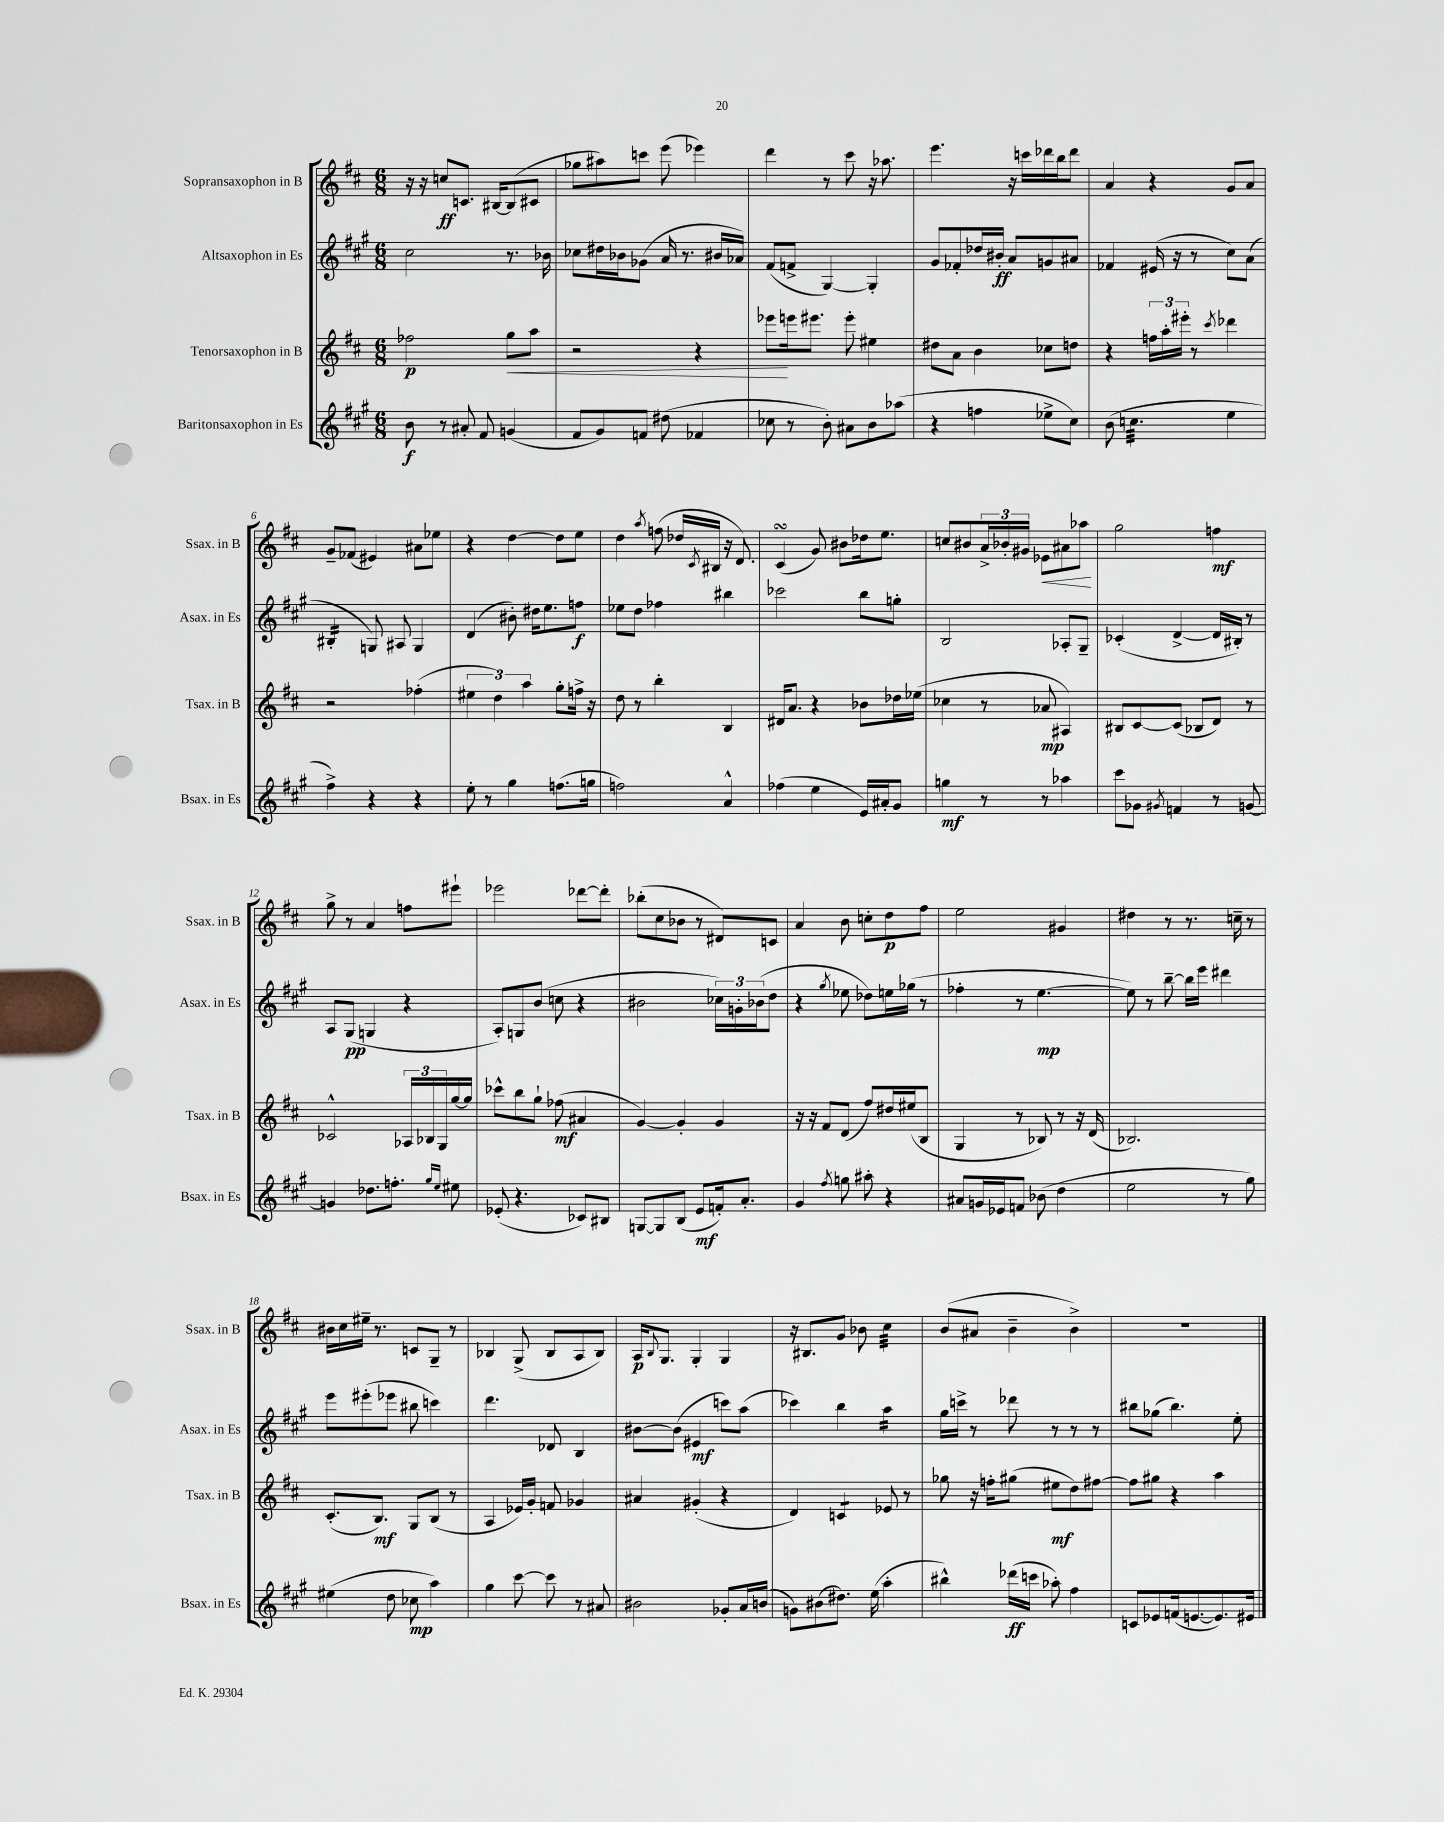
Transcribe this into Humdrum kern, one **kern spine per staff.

**kern	**kern	**kern	**kern
*staff4	*staff3	*staff2	*staff1
*clefG2	*clefG2	*clefG2	*clefG2
*k[f#c#g#]	*k[f#c#]	*k[f#c#g#]	*k[f#c#]
*M6/8	*M6/8	*M6/8	*M6/8
8b	2ff-	2cc#	16r
.	.	.	16r
8r	.	.	8cc
8a#'	.	.	8.c
8f#	.	.	.
.	.	.	[16B#
(4g	8gg	8.r	(8B#]
.	8aa	.	8c#
.	.	16b-	.
=	=	=	=
8f#	2r	8cc-	8gg-
8g#)	.	16dd#	8aa#)
.	.	16b-	.
8f	.	(8g-	8ccc
(8dd#	.	16a	(8eee
.	.	8.r	.
4f-	4r	.	4eee-)
.	.	16b#	.
.	.	16a-)	.
=	=	=	=
8cc-	8eee-	(8f#	4ddd
8r	16eee	8f^	.
.	8.eee#	.	.
8b')	.	[4G#)	8r
8a#	8eee#'	.	8ccc#
8b	4ee#	4G#']	16r
.	.	.	8.aa-
(8aa-	.	.	.
=	=	=	=
4r	8dd#	8g#	4.eee
.	8a	8f-'	.
4ff	4b	16dd-	.
.	.	16b#'	.
.	.	8a	16r
.	.	.	16ccc
8ee-^	8cc-	8g	16ddd-
.	.	.	16bb
8cc#)	8dd	8a#	8ddd-
=	=	=	=
(8b	4r	4f-	4a
4.cc	.	.	.
.	24ff	(16e#	4r
.	24aa'	.	.
.	.	16r	.
.	24eee#'	.	.
.	8r	8r	.
.	8qccc#	.	.
4ee	4ddd-	8cc#)	8g
.	.	(8a	8a
=	=	=	=
4ff#^)	2r	4B#'	8g~
.	.	.	(8f-
4r	.	8G)	4e#)
.	.	8A#	.
4r	(4ff-'	4G	8a#
.	.	.	8ee-
=	=	=	=
8ee'	6ee#	(4d	4r
8r	.	.	.
.	6dd)	.	.
4gg#	.	8b#')	[4dd
.	6aa	.	.
.	.	16dd#	.
.	.	8.ee	.
(8.ff	8gg'	.	8dd]
.	16ff^	8ff	8ee
16gg	16r	.	.
=	=	=	=
2ff)	8dd	8ee-	4dd
.	8r	8dd	.
.	.	.	8qaa
.	4bb'	4ff-	(8ff
.	.	.	16dd-
.	.	.	8qc#
.	.	.	16B#
4a^^	4B	4bb#	16r
.	.	.	8.d)
=	=	=	=
(4ff-	16d#	2ccc-	(4c#
.	8.a	.	.
4ee	4r	.	8g)
.	.	.	8b#
16e)	8b-	8bb	16dd-
16a#'	.	.	8.ee
8g#	16dd-	8gg'	.
.	(16ee-	.	.
=	=	=	=
4gg	4cc-	2B	8cc
.	.	.	8b#
8r	8r	.	24a^
.	.	.	24b-'
.	.	.	24g#
8r	8a-	.	8e-
4aa-	4A#)	8A-'	8a#
.	.	8G#~	8aa-
=	=	=	=
8ccc#	8B#	(4c-'	2gg
8g-	[8c#	.	.
8qg#	.	.	.
4f	(8c#]	[4d^	.
.	8B-	.	.
8r	8d)	16d]	4ff
.	.	16B#')	.
[8g	8r	8r	.
=	=	=	=
4g]	2c-^^	8A	8gg^
.	.	(8G#	8r
8.dd-	.	4G	4a
8.ff'	.	.	.
.	24A-	4r	8ff
.	24B-	.	.
.	24G	.	.
16qqgg#	.	.	.
16qqee	.	.	.
8ee#	[16gg	.	8eee#`
.	16gg]	.	.
=	=	=	=
(8e-'	8ccc-^^	8A')	2eee-
4.r	8bb	8G	.
.	8gg`	(8b	.
.	(8ff-	8cc	.
8c-)	4a#	4r	[8ddd-
8B#	.	.	8ddd-']
=	=	=	=
[8G	[4g)	2b#	(8bb-'
8G]	.	.	8cc#
(8B	4g']	.	8b-
8e	.	.	8r
16f')	4g	24cc-)	8d#)
.	.	24g'	.
8.a'	.	.	.
.	.	(24b-	.
.	.	8dd	8c
=	=	=	=
4g#	16r	4r	4a
.	16r	.	.
.	8f#	.	.
8qff#	.	8qgg#	.
8gg	(8d	8ee-	8b
8aa#'	8ff#)	8dd-)	8cc'
4r	16dd#	16ee	8dd
.	(16ee#	(16gg-	.
.	8B	8r	8ff#
=	=	=	=
8a#	4G	4ff-'	2ee
16g	.	.	.
16e-	.	.	.
8f	8r	8r	.
(8b-	8B-)	[4.ee	.
4dd	8r	.	4g#
.	16r	.	.
.	(16d	.	.
=	=	=	=
2ee	2.B-)	8ee])	4dd#
.	.	8r	.
.	.	[8bb~	8r
.	.	16bb]	8.r
.	.	16eee	.
8r	.	4ddd#	.
.	.	.	16cc~
8gg#)	.	.	8r
=	=	=	=
(4ee#	(8.c#'	8eee	16b#
.	.	.	16cc#
.	.	(8eee#'	16ee#~
.	8.B)	.	8.r
8dd	.	8eee-	.
8cc-	8G	8bb#	8c
4aa)	(8B	4ccc)	8G~
.	8r	.	8r
=	=	=	=
4gg#	4A	4.ddd	4B-
[8ccc#	16e-)	.	(8G^
.	16g'	.	.
8ccc#]	8f	8d-	8B-
8r	4g-	4B	8A
8a#	.	.	8B-)
=	=	=	=
2b#	4a#	[8b#	16A
.	.	.	8qqB
.	.	.	8.G
.	.	(8b#]	.
.	(4g#'	4e#	4G'
8g-'	4r	8ccc)	4G
16a	.	(8aa	.
(16b	.	.	.
=	=	=	=
8g)	4d)	4ccc-)	16r
.	.	.	8.B#
(8b#	.	.	.
8.dd#)	4c	4bb	8g
.	.	.	8b-
(16ee	.	.	.
4aa'	8e-	4aa	4cc#
.	8r	.	.
=	=	=	=
4bb#^^)	8gg-	16gg#	(8b
.	.	16ccc^	.
.	16r	8r	8a#
.	16ff'	.	.
(16ddd-	(8gg#	8ddd-	4b~
16ccc	.	.	.
8aa-')	8ee#	8r	.
4ff#	8dd)	8r	4b^)
.	[8ff#	8r	.
=	=	=	=
8c	8ff#]	8bb#	2.r
8e-	8gg#	(8gg-	.
(16f	4r	4.bb#)	.
[8.e	.	.	.
8.e])	4aa	.	.
.	.	8ee'	.
16e#	.	.	.
==	==	==	==
*-	*-	*-	*-
